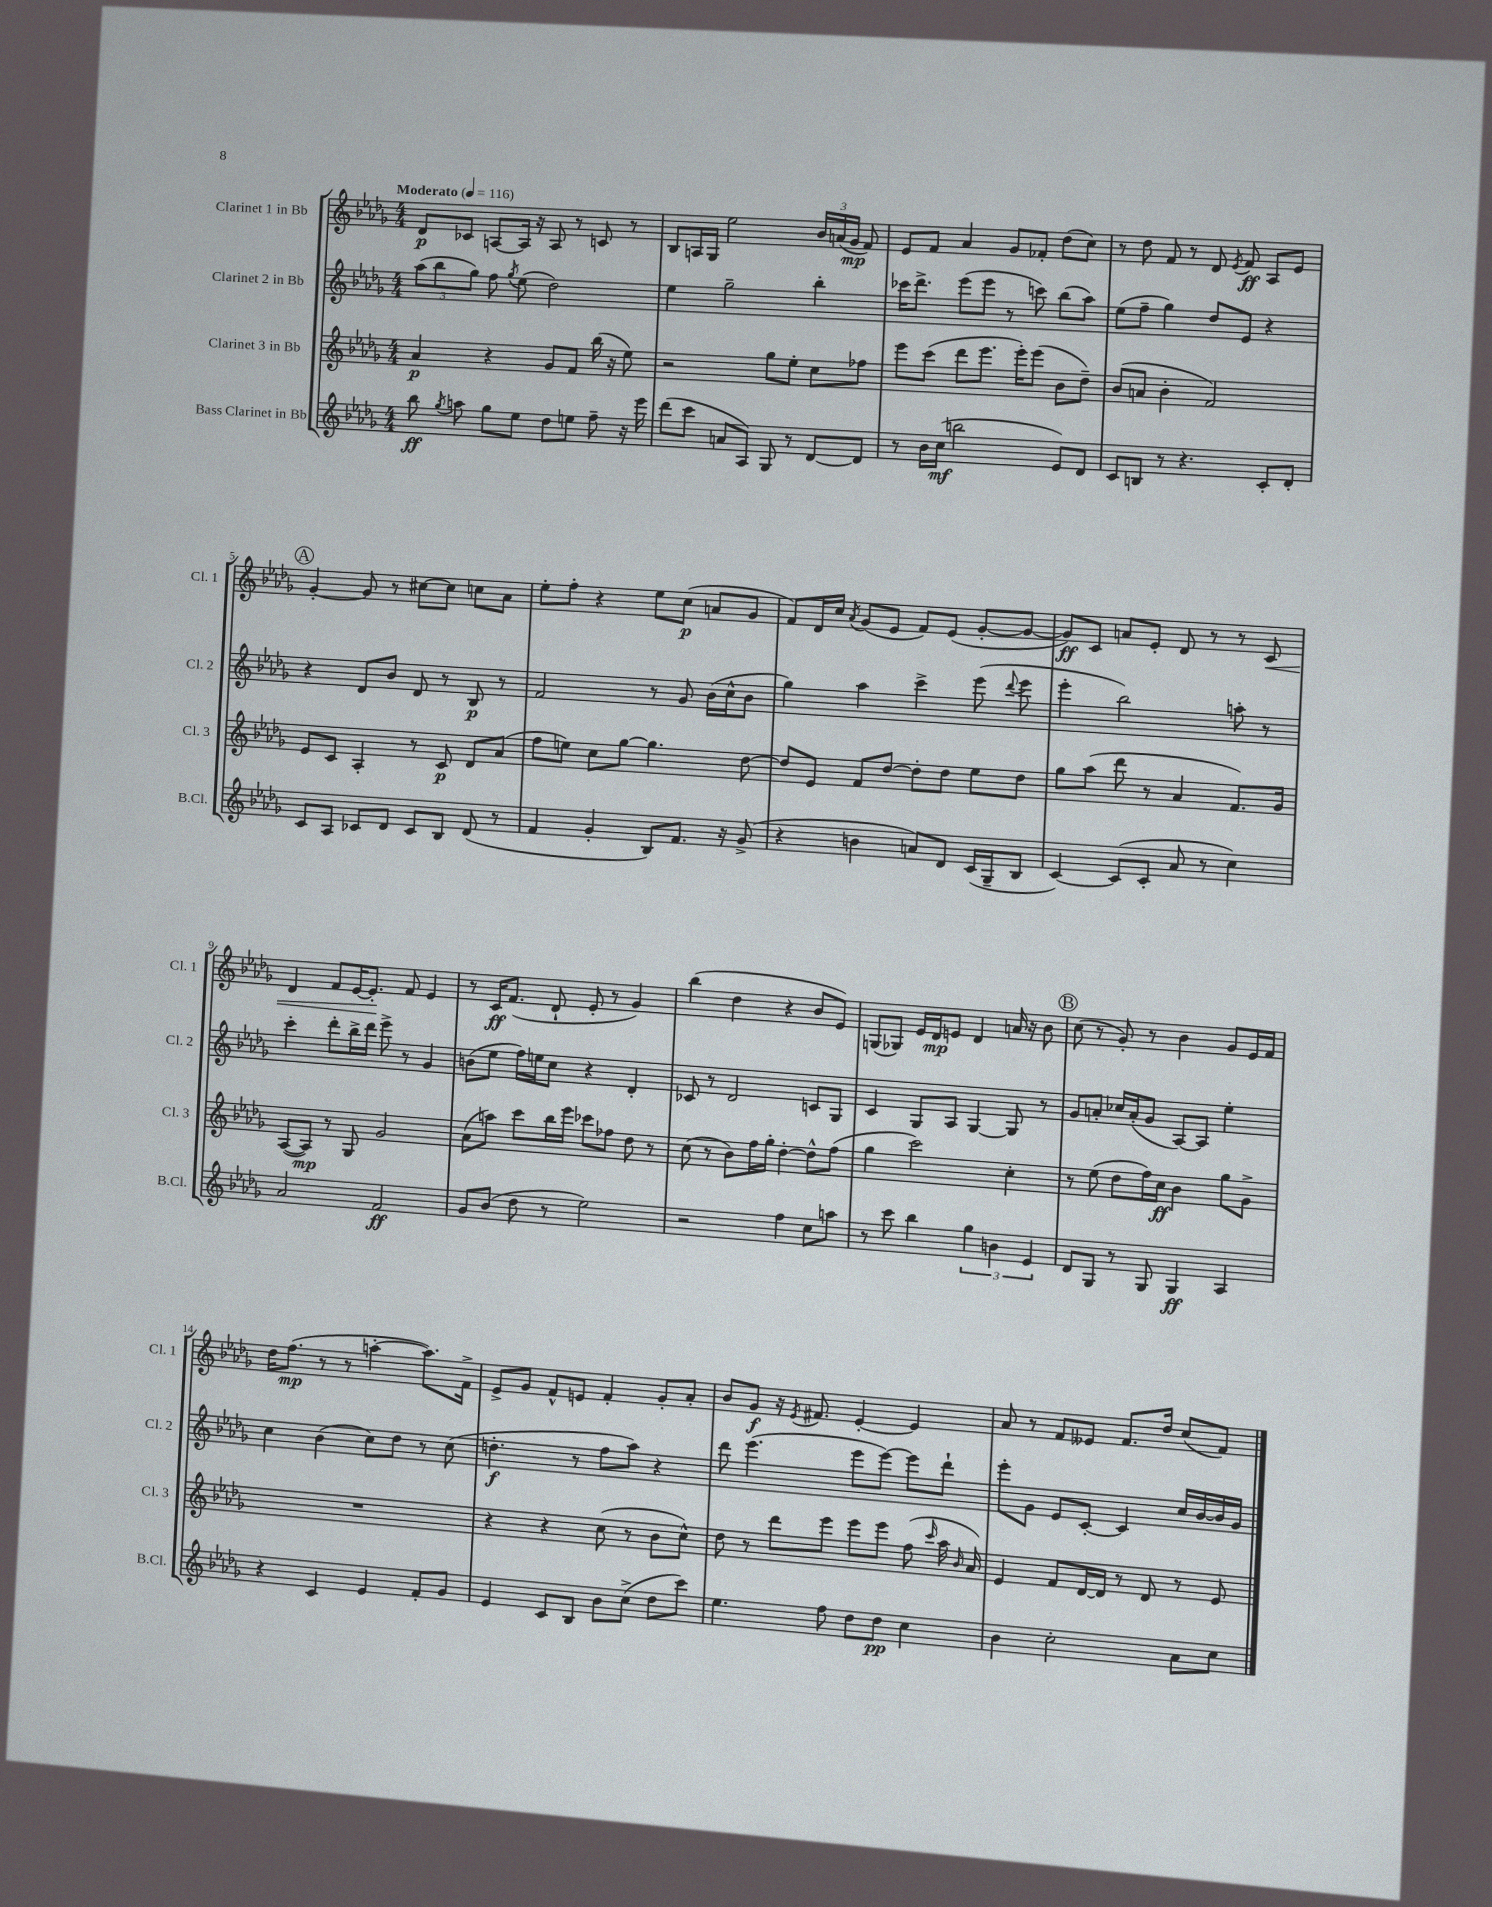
<<
\new StaffGroup <<
\new Staff = "s0" \with { instrumentName = "Clarinet 1 in Bb" shortInstrumentName = "Cl. 1" } {
    \clef treble \key des \major \numericTimeSignature \time 4/4 \tempo "Moderato" 4 = 116
    \autoBeamOff des'8[\p ces'8] a8[~ a16] r16 a8 r8 c'8 r8 |
    bes8[ a16 ges16] ees''2 \tuplet 3/2 { bes'16[ a'16( ges'16]\mp } f'8) |
    ees'8[ f'8] aes'4 ges'8[ fes'8]-. des''8[( c''8]) |
    r8 des''8 f'8 r8 des'8 \acciaccatura { ees'8 } f'8\ff aes8[ ees'8] |
    \mark \markup { \circle "A" } ges'4~-. ges'8 r8 cis''8[~ cis''8] c''8[ aes'8] |
    ees''8[-. f''8]-. r4 ees''8[ c''8]\p( a'8[ ges'8] |
    f'8[) des'16 c''16] \acciaccatura { aes'8 } ges'8[( ees'8] f'8[) ees'8]( ges'8[~-. ges'8]~ |
    ges'8[\ff) c'8] a'8[ ees'8]-. des'8 r8 r8 c'8\< |
    des'4 f'8[ ees'16~ ees'8.]-.\! f'8 ees'4 |
    r8 c'16[\ff f'8.]( des'8-! ees'8-. r8 ges'4) |
    bes''4( des''4 r4 bes'8[ ees'8]) |
    g8[( ges8]) ees'16[ des'16\mp e'8] des'4 a'16 r16 bes'8 |
    \mark \markup { \circle "B" } c''8( r8 ges'8-.) r8 bes'4 ges'8[ ees'16 f'16] |
    des''16[ f''8.]\mp( r8 r8 a''4~-. a''8.[) f'16]-> |
    ees'8[-> ges'8] f'8[-^ e'8] f'4-. ges'8[-. aes'8]-. |
    bes'8[ ges'8]\f r16 \acciaccatura { ees'8 } fis'8. ees'4~-. ees'4 |
    aes'8 r8 f'8[ eeses'8] f'8.[ des''16] c''8[( f'8]) \bar "|." |
}
\new Staff = "s1" \with { instrumentName = "Clarinet 2 in Bb" shortInstrumentName = "Cl. 2" } {
    \clef treble \key des \major \numericTimeSignature \time 4/4
    \autoBeamOff \tuplet 3/2 { aes''8[( bes''8 ges''8]) } f''8 \acciaccatura { ges''8 } ees''8( des''2) |
    ees''4 ges''2-- bes''4-. |
    ces'''16[ des'''8.]-> ees'''8[( ees'''8] r8 c'''8) bes''8[( aes''8]) |
    ees''8[( f''8]-- ges''4) des''8[ ees'8] r4 |
    \mark \markup { \circle "A" } r4 des'8[ bes'8] des'8 r8 bes8\p r8 |
    f'2 r8 ges'8 bes'16[( c''16-^ bes'8] |
    ges''4) aes''4 c'''4-> ees'''8( \appoggiatura { des'''8 } ees'''8 |
    ees'''4-. bes''2) a''8-. r8 |
    c'''4-. des'''8[-. bes''16-> des'''16] ees'''8-> r8 ges'4 |
    b'8[( ees''8] f''16[) e''16 c''8] r4 des'4-. |
    ces'8 r8 des'2 c'8[ ges8] |
    c'4 ges8[ aes8] ges4~ ges8 r8 |
    \mark \markup { \circle "B" } ges'8[ a'8]-. ces''16[ a'16-.( ges'8] aes8[~) aes8] ees''4-. |
    c''4 bes'4( c''8[) des''8] r8 c''8( |
    d''4.-.\f r8 f''8[ aes''8]) r4 |
    des'''8 ees'''4.( ees'''8[ ees'''8]~) ees'''8[ des'''8]-! |
    ees'''8[-. ges'8] ees'8[ c'8]~-. c'4 c''16[ bes'16~ bes'16 ges'16] \bar "|." |
}
\new Staff = "s2" \with { instrumentName = "Clarinet 3 in Bb" shortInstrumentName = "Cl. 3" } {
    \clef treble \key des \major \numericTimeSignature \time 4/4
    \autoBeamOff aes'4\p r4 ges'8[ f'8] bes''16( r16 ees''8) |
    r2 ges''8[ ees''8]-. c''8[ fes''8] |
    ees'''8[ c'''8]( des'''8[ ees'''8.] ees'''16[-.) ees'''8]( bes'8[ des''8]--) |
    bes'8[( a'8] bes'4-. f'2) |
    \mark \markup { \circle "A" } ees'8[ c'8] aes4-. r8 c'8\p des'8[ aes'8]( |
    f''8[ e''8]) c''8[ ges''8]~ ges''4. des''8~ |
    des''8[ ees'8] f'8[ des''8]~ des''8[-. des''8] ees''8[ des''8] |
    ges''8[ aes''8]( des'''8 r8 aes'4 f'8.[) ges'16] |
    aes8[~( aes8]\mp) r8 ges8 ges'2 |
    aes'8[( a''8]) c'''8[ bes''16 ees'''16] ces'''8[ fes''8] des''8 r8 |
    c''8( r8 bes'8[) f''16 ges''16]-. des''4~-. des''8[-^ f''8]( |
    ges''4 c'''2) c''4-. |
    \mark \markup { \circle "B" } r8 ees''8( des''8[ f''16) c''16]\ff bes'4 ges''8[ ges'8]-> |
    R1 |
    r4 r4 c''8( r8 bes'8[ c''8]-^) |
    des''8 r8 des'''8[ ees'''8] ees'''8[ ees'''8] f''8( \grace { c'''16 } aes''16 \grace { bes'16 } aes'16) |
    ees'4 f'8[ des'16~ des'16] r8 des'8 r8 ees'8 \bar "|." |
}
\new Staff = "s3" \with { instrumentName = "Bass Clarinet in Bb" shortInstrumentName = "B.Cl." } {
    \clef treble \key des \major \numericTimeSignature \time 4/4
    \autoBeamOff bes''8\ff \acciaccatura { ges''8 } a''8 ges''8[ ees''8] des''8[ e''8] f''8-- r16 ees'''16 |
    des'''8[( c'''8] a'8[ aes8]) ges8 r8 des'8[~ des'8] |
    r8 bes'16[ c''16]\mf( b''2 ees'8[) des'8] |
    c'8[ b8] r8 r4. c'8[-. des'8]-. |
    \mark \markup { \circle "A" } c'8[ aes8] ces'8[ des'8] ces'8[ bes8] des'8( r8 |
    f'4 ges'4-. bes8[) f'8.] r16 ges'8->( |
    r4 b'4 a'8[) des'8] c'16[( ges16-- bes8] |
    c'4~) c'8[( c'8]-. aes'8 r8 c''4) |
    aes'2 f'2\ff |
    ges'8[ bes'8]( des''8 r8 ees''2) |
    r2 f''4 c''8[ a''8] |
    r8 c'''8 bes''4 \tuplet 3/2 { ges''4 b'4 ees'4 } |
    \mark \markup { \circle "B" } des'8[ ges8] r8 ges8 ges4\ff aes4 |
    r4 c'4 ees'4 f'8[-. ges'8] |
    ees'4 c'8[ bes8] bes'8[ c''8]->( des''8[ c'''8]) |
    ees''4. f''8 des''8[ des''8]\pp c''4 |
    bes'4 c''2-. aes'8[ c''8] \bar "|." |
}
>>
>>
